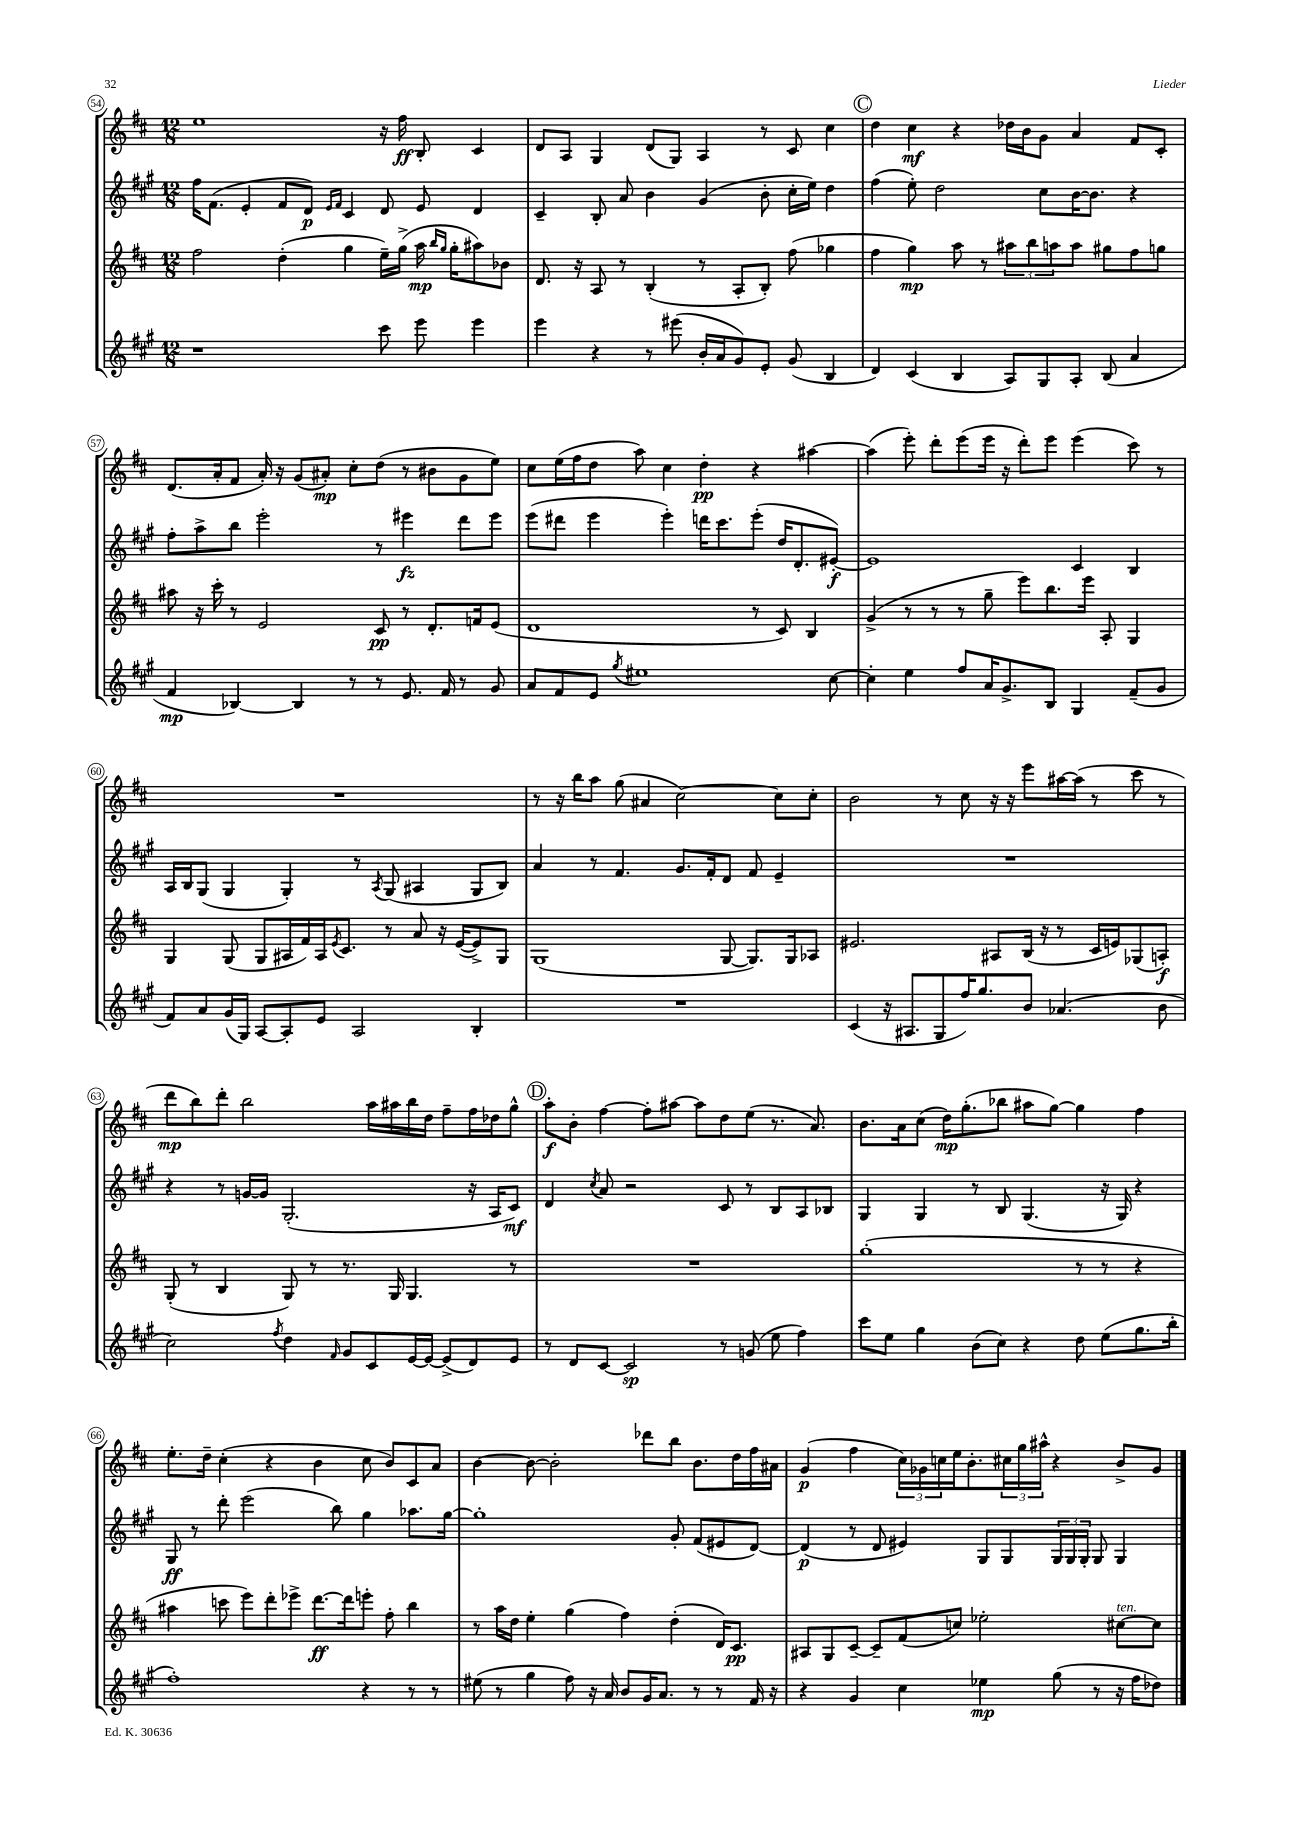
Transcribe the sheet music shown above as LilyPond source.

<<
\new StaffGroup <<
\new Staff = "s0" {
    \clef treble \key d \major \numericTimeSignature \time 12/8
    e''1 r16 fis''16\ff b8-. cis'4 |
    d'8 a8 g4 d'8( g8) a4 r8 cis'8 cis''4 |
    \mark \markup { \circle "C" } d''4 cis''4\mf r4 des''16 b'16 g'8 a'4 fis'8 cis'8-. |
    d'8.( a'16-. fis'8 a'16-.) r16 g'8( ais'8-.\mp) cis''8-. d''8( r8 bis'8 g'8 e''8) |
    cis''8 e''16( fis''16 d''8 a''8) cis''4 d''4-.\pp r4 ais''4~ |
    ais''4( e'''8-.) d'''8-. e'''8( e'''16 r16 d'''8-.) e'''8 e'''4( cis'''8) r8 |
    R1. |
    r8 r16 b''16 a''8 g''8( ais'4 cis''2~) cis''8 cis''8-. |
    b'2 r8 cis''8 r16 r16 e'''8 ais''16~ ais''16( r8 cis'''8 r8 |
    d'''8\mp b''8) d'''8-. b''2 a''16 ais''16 b''16 d''16 fis''8-- fis''16 des''16 g''8-^ |
    \mark \markup { \circle "D" } a''8-.\f b'8-. fis''4~ fis''8-. ais''8~ ais''8 d''8 e''8( r8. a'8.) |
    b'8. a'16 cis''8( d''16\mp) g''8.-.( bes''8 ais''8 g''8~) g''4 fis''4 |
    e''8.-. d''16-- cis''4-.( r4 b'4 cis''8 b'8) cis'8 a'8 |
    b'4~ b'8~ b'2-. des'''8 b''8 b'8. d''16 fis''16 ais'16 |
    g'4\p( fis''4 \tuplet 3/2 { cis''16) ges'16 c''16 } e''16 b'8.-. \tuplet 3/2 { cis''16 g''16 ais''16-^ } r4 b'8-> ges'8 \bar "|." |
}
\new Staff = "s1" {
    \clef treble \key a \major \numericTimeSignature \time 12/8
    fis''16 fis'8.( e'4-. fis'8 d'8\p) \grace { e'16 fis'16 } cis'4 d'8 e'8 d'4 |
    cis'4-- b8-. a'8 b'4 gis'4( b'8-. cis''16-. e''16) d''4 |
    \mark \markup { \circle "C" } fis''4( e''8-.) d''2 cis''8 b'16~ b'8. r4 |
    fis''8-. a''8-> b''8 e'''2-. r8 eis'''4\fz d'''8 eis'''8 |
    e'''8( dis'''8 e'''4 e'''4-.) d'''16 cis'''8. e'''8-.( d''16 d'8.-. eis'8~-.\f) |
    eis'1 cis'4 b4 |
    a16 b16 gis8( gis4 gis4-.) r8 \acciaccatura { a8 } gis8( ais4 gis8 b8) |
    a'4 r8 fis'4. gis'8. fis'16-. d'8 fis'8 e'4-- |
    R1. |
    r4 r8 g'16~ g'16 gis2.-.( r16 a16 cis'8\mf) |
    \mark \markup { \circle "D" } d'4 \acciaccatura { cis''8 } a'8 r2 cis'8 r8 b8 a8 bes8 |
    gis4 gis4 r8 b8 gis4.( r16 gis16) r4 |
    gis8\ff r8 d'''8-. e'''2( b''8) gis''4 aes''8. gis''16~ |
    gis''1-. gis'8-. fis'8( eis'8 d'8~) |
    d'4\p( r8 d'8 eis'4) gis8 gis8 \tuplet 3/2 { gis16 gis16 gis16-. } gis8 gis4 \bar "|." |
}
\new Staff = "s2" {
    \clef treble \key d \major \numericTimeSignature \time 12/8
    fis''2 d''4-.( g''4 e''16--) g''16->( a''16\mp \grace { b''16 g''16 } g''16-. ais''8) bes'8 |
    d'8. r16 a8 r8 b4-.( r8 a8-. b8-.) fis''8( ges''4 |
    \mark \markup { \circle "C" } fis''4 g''4\mp) a''8 r8 \tuplet 3/2 { ais''8 b''8 a''8 } a''8 gis''8 fis''8 g''8 |
    ais''8 r16 cis'''16-. r8 e'2 cis'8\pp r8 d'8.-. f'16 e'8( |
    d'1 r8 cis'8) b4 |
    g'4->( r8 r8 r8 g''8-- e'''8) b''8. e'''16 a8-. g4 |
    g4 g8( g8 ais16 fis'16) ais16 \acciaccatura { e'8 } cis'8. r8 a'8 r16 e'16~( e'8->) g8 |
    g1( g8~ g8.) g16 aes8 |
    eis'2. ais8 b16( r16 r8 cis'16 e'16) ges8( a8-.\f) |
    g8-.( r8 b4 g8) r8 r8. g16 g4. r8 |
    \mark \markup { \circle "D" } R1. |
    g''1-.( r8 r8 r4 |
    ais''4 c'''8 e'''8) d'''8-. ees'''8-> d'''8.~\ff d'''16 e'''8-. fis''8-. b''4 |
    r8 a''16 d''16 e''4-. g''4( fis''4) d''4-.( d'16) cis'8.\pp |
    ais8 g8 cis'8~-- cis'8-- fis'8( c''8) ees''2-. cis''8~^\markup { \italic "ten." } cis''8 \bar "|." |
}
\new Staff = "s3" {
    \clef treble \key a \major \numericTimeSignature \time 12/8
    r1 cis'''8 e'''8 e'''4 |
    e'''4 r4 r8 eis'''8( b'16-. a'16 gis'8) e'8-. gis'8( b4 |
    \mark \markup { \circle "C" } d'4) cis'4( b4 a8) gis8 a8-. b8( a'4 |
    fis'4\mp bes4~) bes4 r8 r8 e'8. fis'16 r8 gis'8 |
    a'8 fis'8 e'8 \acciaccatura { gis''8 } eis''1 cis''8~ |
    cis''4-. e''4 fis''8 a'16 gis'8.-> b8 gis4 fis'8--( gis'8 |
    fis'8) a'8 gis'16( gis16) a8~ a8-. e'8 a2 b4-. |
    R1. |
    cis'4( r16 ais8. gis8 fis''16) gis''8. b'8 aes'4.( b'8 |
    cis''2) \acciaccatura { fis''8 } d''4 \grace { fis'16 } gis'8 cis'8 e'16~ e'16~ e'8->( d'8) e'8 |
    \mark \markup { \circle "D" } r8 d'8 cis'8~ cis'2\sp r8 g'8( e''8 fis''4) |
    cis'''8 e''8 gis''4 b'8( cis''8) r4 d''8 e''8( gis''8. b''16-. |
    fis''1-.) r4 r8 r8 |
    eis''8( r8 gis''4 fis''8) r16 a'16 b'8 gis'16 a'8. r8 r8 fis'16 r16 |
    r4 gis'4 cis''4 ees''4\mp gis''8( r8 r16 fis''16 des''8) \bar "|." |
}
>>
>>
\layout { \context { \Score currentBarNumber = #54 \override BarNumber.stencil = #(make-stencil-circler 0.1 0.3 ly:text-interface::print) } }
